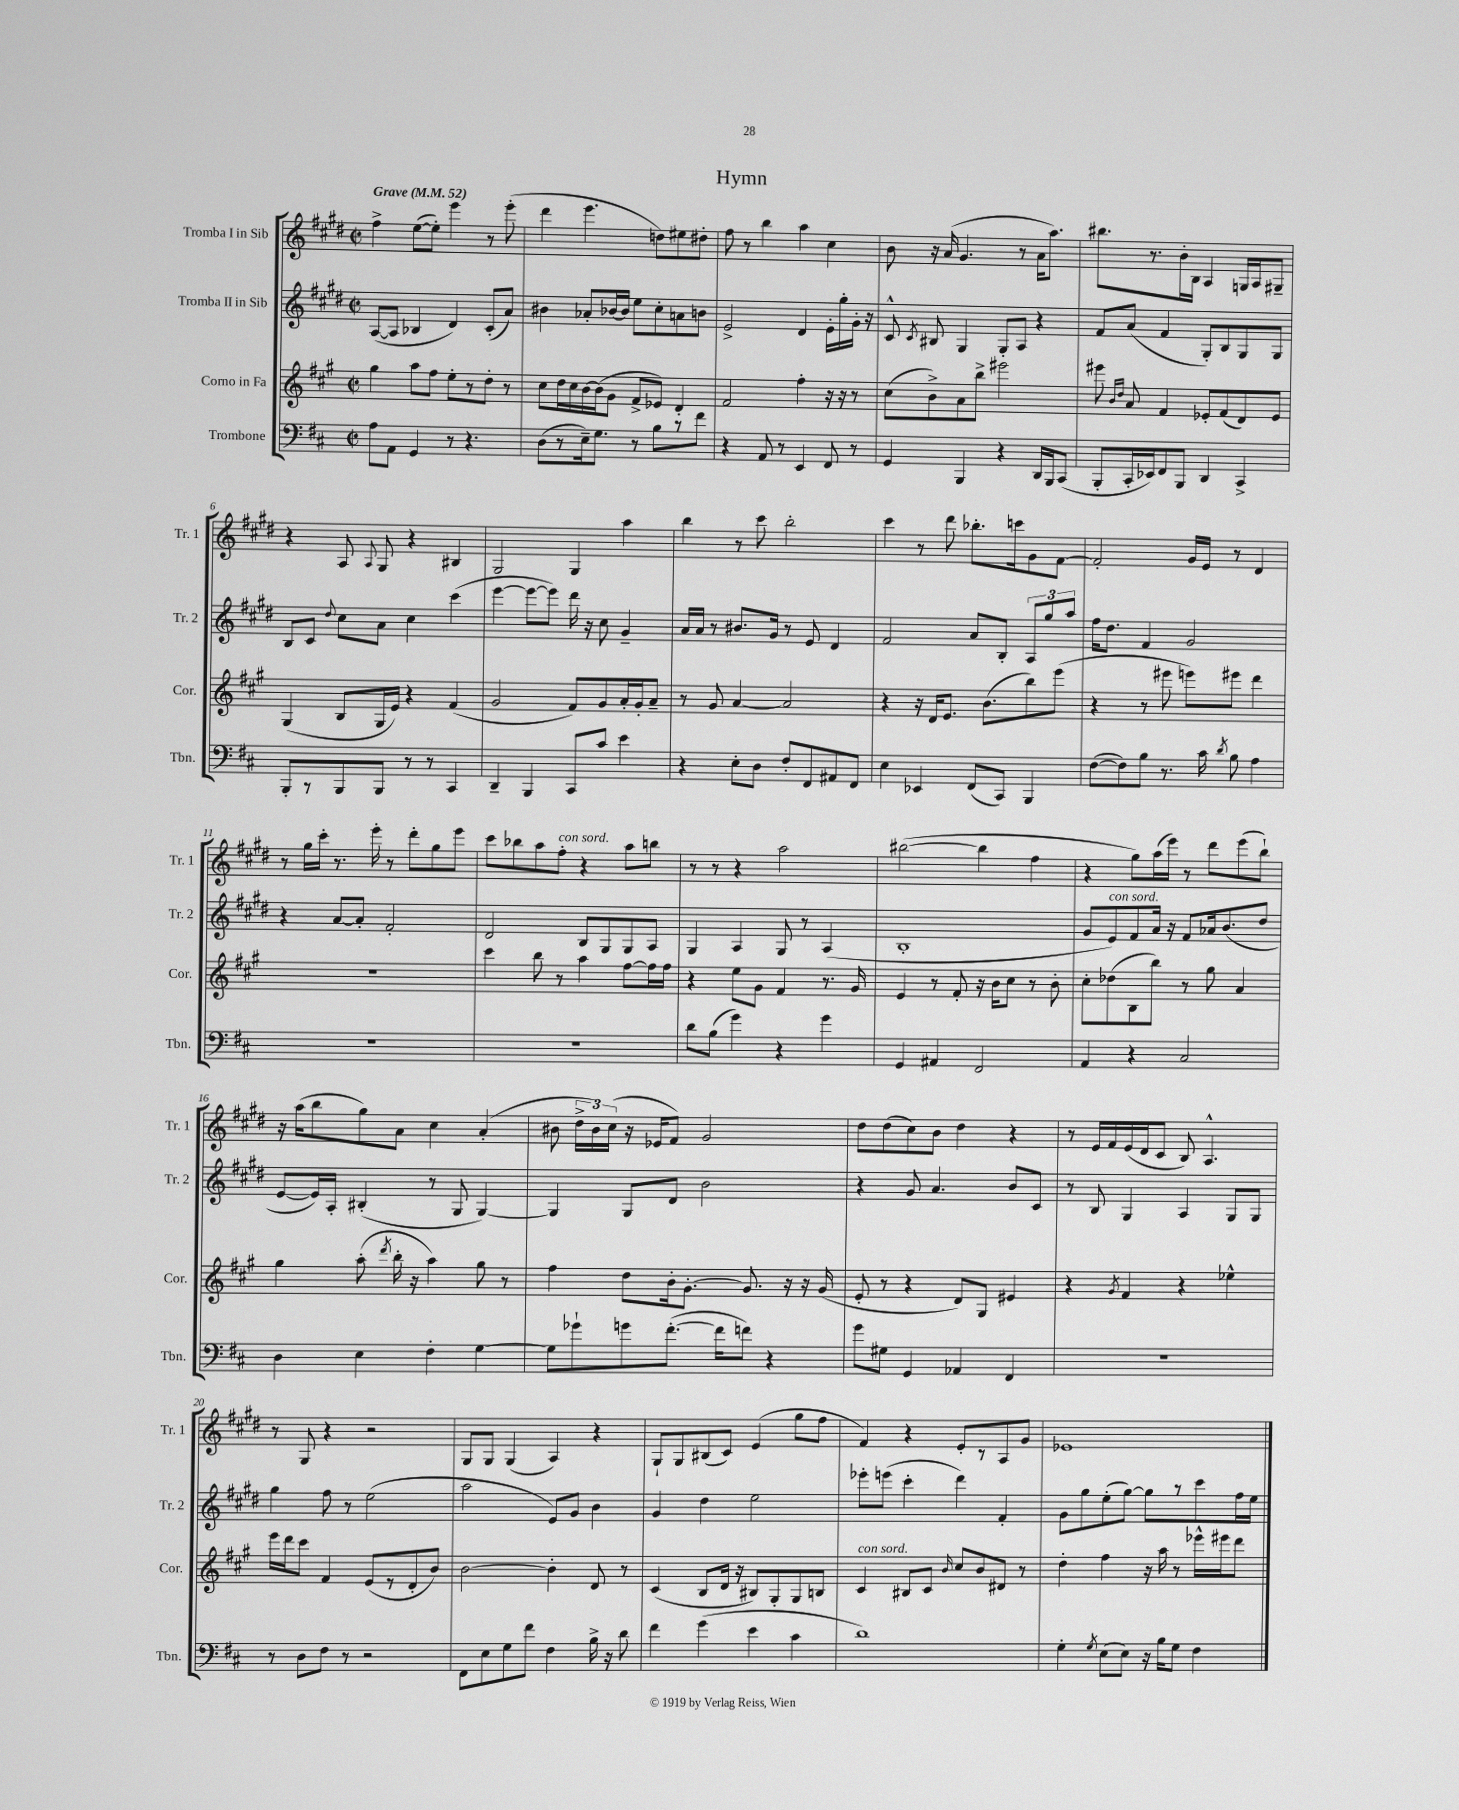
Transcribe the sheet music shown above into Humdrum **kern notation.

**kern	**kern	**kern	**kern
*part4	*part3	*part2	*part1
*staff4	*staff3	*staff2	*staff1
*I"Trombone	*I"Corno in Fa	*I"Tromba II in Sib	*I"Tromba I in Sib
*I'Tbn.	*I'Cor.	*I'Tr. 2	*I'Tr. 1
*clefF4	*clefG2	*clefG2	*clefG2
*k[f#c#]	*k[f#c#g#]	*k[f#c#g#d#]	*k[f#c#g#d#]
*M2/2	*M2/2	*M2/2	*M2/2
*met(c|)	*met(c|)	*met(c|)	*met(c|)
*MM52	*MM52	*MM52	*MM52
=1	=1	=1	=1
!	!	!	!LO:TX:a:B:t=Grave
8A\L	4gg#\	([8A/L	4ff#^\
8AA\J	.	8A/J]	.
4GG/	8aa\L	4B-X/	([8ee\L
.	8ff#\J	.	8ee'\J])
8r	8ee'\L	4d#/)	4eee\
4.r	8r	.	.
.	8dd'\J	(8c#'/L	8r
.	8r	8a/J)	(8eee'\
=2	=2	=2	=2
(8D\L	8cc#\L	4b#X\	4ddd#\
8r	16dd\L	.	.
.	16cc#\	.	.
16E~\k)	[16b\	8a-X'/L	4.eee\
8.G\J	(16b\J]	.	.
.	8g#\J	[16b-X/L	.
.	.	16b-/JJ]	.
8r	8f#^/L	8ee\L	.
8B\L	8e-X/J)	8cc#'\	8ddn\L)
8r	4d'/	8an\	8ee#X\
8f#\J	.	8bn\J	8dd#X'\J
=3	=3	=3	=3
4r	2f#/	2e^/	8ff#\
.	.	.	8r
8AA/	.	.	4bb\
8r	.	.	.
4EE/	4ff#'\	4d#/	4aa\
8FF#/	16r	16e'\LL	4cc#\
.	16r	16gg#'\	.
8r	8r	16g#'\JJ	.
.	.	16r	.
=4	=4	=4	=4
4GG/	(8cc#\L	8c#^^/	8b\
.	.	8qc#/	.
.	8b^\)	8B#X/	16r
.	.	.	(16a/
4BBB/	8a\	4G#/	4.g#/
.	8bb^\J	.	.
4r	2eee#X\	8G#'/L	.
.	.	8A/J	8r
16DD/LL	.	4r	16a\KL
16BBB/J	.	.	8.aa\J)
(8CC#/J	.	.	.
=5	=5	=5	=5
8BBB'/L	8eee#X\	8f#/L	8.bb#X\L
.	16qqb/LL	.	.
.	16qqdd/JJ	.	.
16CC#'/L	8a/	(8a/J	.
16EE-X/J)	.	.	8.r
8FF#/	4f#/	4f#/	.
8BBB/J	.	.	16b'\L
.	.	.	16B\JJ
4DD/	8e-X'/L	8G#'/L)	4A/
.	(8f#/	8B/	.
4CC#^/	8d/)	8G#/	16Gn/LL
.	.	.	16A/J
.	8e-/J	8G#/J	8G#X~/J
!!LO:LB:g=z
=6	=6	=6	=6
8BBB'/L	(4G#/	8B/L	4r
8r	.	8c#/J	.
.	.	8qqdd#/	.
8BBB/	8B/L	8cc#\L	8A/
.	.	.	8qqA/
8BBB/J	16G#/L	8a\J	8G#/
.	16e/JJ)	.	.
8r	4r	4cc#\	4r
8r	.	.	.
4CC#/	(4f#/	(4ccc#\	4B#X/
=7	=7	=7	=7
4DD~/	2g#/	[4eee\	2G#/
4BBB/	.	8eee\L_	.
.	.	8eee\J])	.
8CC#/L	8f#/L)	16ddd#\	4G#/
.	.	16r	.
8c#/J	8g#/	8cc#\	.
4e\	16a'/L	4g#~/	4aa\
.	16g#'/J	.	.
.	8a~/J	.	.
=8	=8	=8	=8
4r	8r	16a/LL	4bb\
.	.	16a/JJ	.
.	8g#/	8r	.
8E'\L	[4a/	8.b#X/L	8r
8D\J	.	.	8ccc#\
.	.	16g#/Jk	.
8F#'/L	2a/]	8r	2bb'\
8FF#/	.	8e/	.
8AA#X/	.	4d#/	.
8FF#/J	.	.	.
=9	=9	=9	=9
4E\	4r	2f#/	4ccc#\
4EE-X/	16r	.	8r
.	16d/KL	.	.
.	8.e/J	.	8ddd#\
(8FF#/L	.	8a/L	8.bb-X'\L
.	(8.b\L	.	.
8CC#/J)	.	8B'/J	.
.	.	.	16cccn\k
4BBB/	8bb\)	12A/L	8g#\
.	.	12gg#/	.
.	(8eee\J	.	[8f#\J
.	.	12aa/J	.
=10	=10	=10	=10
([8F#\L	4r	16ff#\KL	2f#'/]
.	.	8.dd#\J	.
8F#\])	.	.	.
8B\J	8r	4f#/	.
8.r	8eee#X\	.	.
.	8eeen\L)	2g#/	16g#/LL
16c#\	.	.	16e/JJ
8qd/	.	.	.
8B\	8eee#X\J	.	8r
4A\	4ddd\	.	4d#/
!!LO:LB:g=z
=11	=11	=11	=11
1r	1r	4r	8r
.	.	.	16gg#\LL
.	.	.	16ccc#'\JJ
.	.	[8a/L	8.r
.	.	8a'/J]	.
.	.	.	16eee'\
.	.	2f#'/	8r
.	.	.	8ddd#'\L
.	.	.	8gg#\
.	.	.	8eee\J
=12	=12	=12	=12
1r	4ccc#\	2d#/	8ccc#\L
.	.	.	8bb-X\
.	8bb\	.	8aa\
!	!	!	!LO:TX:a:i:t=con sord.
.	8r	.	8ff#'\J
.	4aa\	8B/L	4r
.	.	8G#/	.
.	[8ff#\L	8G#/	8aa\L
.	16ff#\L]	8A/J	8bbn\J
.	16ff#\JJ	.	.
=13	=13	=13	=13
8d\L	4r	4G#/	8r
(8B\J	.	.	8r
4g\)	8ee\L	4A/	4r
.	8g#\J	.	.
4r	4f#/	8G#/	2aa\
.	.	8r	.
4g\	8.r	(4A/	.
.	16g#/	.	.
=14	=14	=14	=14
4GG/	4e/	1B'	([2bb#X\
4AA#X/	8r	.	.
.	8f#'/	.	.
2FF#/	16r	.	4bb#\]
.	16b\KL	.	.
.	8cc#\J	.	.
.	8r	.	4ff#\
.	8b'\	.	.
=15	=15	=15	=15
4AA/	8cc#'\L	8g#/L	4r
!	!	!LO:TX:a:i:t=con sord.	!
.	(8dd-X\	8e/)	.
4r	8B\	8f#/	8gg#\L)
.	8bb\J)	16a/Jk	(16aa\L
.	.	16r	16eee\JJ)
2C#/	8r	8f#/L	8r
.	8gg#\	16a-X/k	8ddd#\L
.	.	(8.b/	.
.	4a/	.	(8eee\
.	.	8dd#/J	8bb`\J)
!!LO:LB:g=z
=16	=16	=16	=16
4D\	4gg#\	[8e/L	16r
.	.	.	(16aa\KL
.	.	16e/L])	8bb\
.	.	16A'/JJ	.
4E\	(8aa'\	(4B#X'/	8gg#\)
.	8qddd/	.	.
.	16bb'\	.	8a\J
.	16r	.	.
4F#'\	4aa\)	8r	4cc#\
.	.	8G#/	.
[4G\	8gg#\	[4G#/)	(4a'/
.	8r	.	.
=17	=17	=17	=17
8G\L]	4ff#\	4G#/]	8b#X\
8g-X`\	.	.	24dd#^\LL
.	.	.	24b#\)
.	.	.	(24cc#\JJ
8gn\	8dd\L	8G#/L	16r
.	.	.	16e-X/KL
([8.f#'\J	16b'\k	8d#/J	8f#/J)
.	[8.g#'\J	.	.
.	.	2b\	2g#/
16f#\KL]	.	.	.
8fn\J)	8.g#/]	.	.
4r	.	.	.
.	16r	.	.
.	16r	.	.
.	(16g#/	.	.
=18	=18	=18	=18
8g\L	8e'/	4r	8dd#\L
8G#X\J	8r	.	(8dd#\
4GG/	4r	8g#/	8cc#\)
.	.	4.a/	8b\J
4AA-X/	8d/L)	.	4dd#\
.	8G#/J	.	.
4FF#/	4e#X/	8b/L	4r
.	.	8c#/J	.
=19	=19	=19	=19
1r	4r	8r	8r
.	.	8B/	16e/LL
.	.	.	16f#/
.	8qg#/	.	.
.	4f#/	4G#/	(16e/
.	.	.	16d#/J
.	.	.	8c#/J
.	4r	4A/	8B/)
.	.	.	4.A^^/
.	4ee-X^^\	8G#/L	.
.	.	8G#/J	.
!!LO:LB:g=z
=20	=20	=20	=20
8r	16eee\LL	4gg#\	8r
.	16ddd\J	.	.
8D\L	8ccc#\J	.	8G#/
8F#\J	4f#/	8ff#\	4r
8r	.	8r	.
2r	(8e/L	(2ee\	2r
.	8r	.	.
.	8d'/	.	.
.	8b/J)	.	.
=21	=21	=21	=21
8FF#\L	[2b\	2aa\	8G#/L
8E\	.	.	8G#/J
8G\	.	.	(4G#/
8f#\J	.	.	.
4F#\	4b'\]	8e/L)	4A/)
.	.	8g#/J	.
16B^\	8d/	4b\	4r
16r	.	.	.
8d\	8r	.	.
=22	=22	=22	=22
4f#\	(4c#/	4g#/	8G#`/L
.	.	.	8G#/
(4g\	8B/L	4dd#\	(8B#X/
.	16d/Jk	.	8c#/J)
.	16r	.	.
4e\	8B#X/L)	2ee\	(4e/
.	8G#'/	.	.
4c#\	8G#/	.	8gg#\L
.	8Bn/J	.	8ff#\J
=23	=23	=23	=23
!	!LO:TX:a:i:t=con sord.	!	!
1d)	4c#/	8eee-X'\L	4f#/)
.	.	(8eeen\J	.
.	8B#X/L	4ccc#'\	4r
.	8c#/J	.	.
.	16qqb/	.	.
.	8cc#/L	4ddd#\)	8e'/L
.	8b/	.	8r
.	8d#X/J	4f#'/	8A/
.	8r	.	8g#/J
=24	=24	=24	=24
4G'\	4dd'\	8g#\L	1e-X
.	.	8gg#\	.
8qG/	.	.	.
(8E\L	4ff#\	(8ee'\	.
8E\J)	.	[8gg#\J)	.
16r	16r	8gg#\L]	.
16B\KL	16aa\	.	.
8G\J	8r	8r	.
4F#\	16eee-X^^\LL	8ccc#\	.
.	16eee#X\J	.	.
.	8ddd\J	16ff#\L	.
.	.	16ee\JJ	.
==	==	==	==
*-	*-	*-	*-
